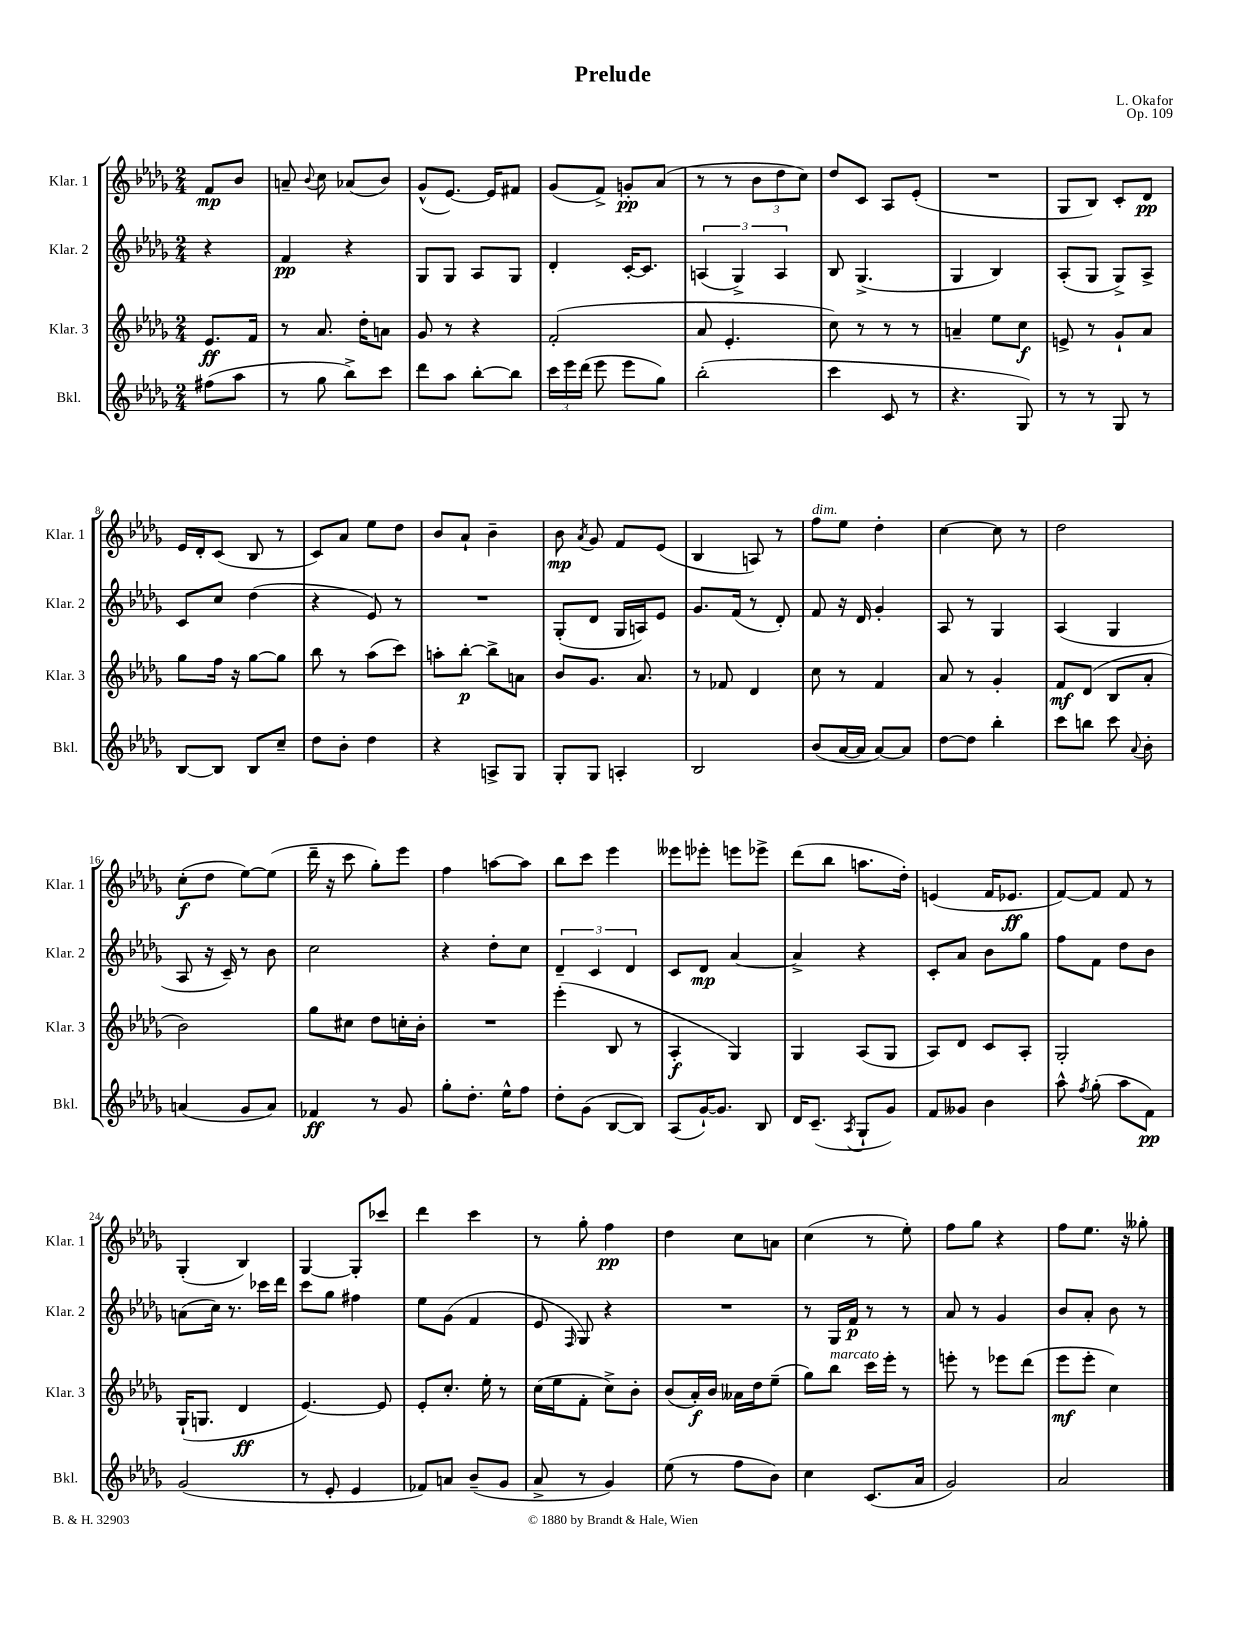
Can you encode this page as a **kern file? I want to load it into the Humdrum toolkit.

**kern	**dynam	**kern	**dynam	**kern	**dynam	**kern	**dynam
*part4	*part4	*part3	*part3	*part2	*part2	*part1	*part1
*staff4	*staff4	*staff3	*staff3	*staff2	*staff2	*staff1	*staff1
*I"Bkl.	*	*I"Klar. 3	*	*I"Klar. 2	*	*I"Klar. 1	*
*I'Bkl.	*	*I'Klar. 3	*	*I'Klar. 2	*	*I'Klar. 1	*
*clefG2	*	*clefG2	*	*clefG2	*	*clefG2	*
*k[b-e-a-d-g-]	*	*k[b-e-a-d-g-]	*	*k[b-e-a-d-g-]	*	*k[b-e-a-d-g-]	*
*M2/4	*	*M2/4	*	*M2/4	*	*M2/4	*
=	=	=	=	=	=	=	=
(8ff#X\L	.	8.e-/L	ff	4r	.	8f/L	mp
8aa-\J	.	.	.	.	.	8b-/J	.
.	.	16f/Jk	.	.	.	.	.
=1	=1	=1	=1	=1	=1	=1	=1
8r	.	8r	.	4f/	pp	8an~/	.
.	.	.	.	.	.	8qqb-/	.
8gg-\	.	8.a-/	.	.	.	8cc\	.
8bb-^\L)	.	.	.	4r	.	(8a-X/L	.
.	.	16dd-'\KL	.	.	.	.	.
8ccc\J	.	8an\J	.	.	.	8b-/J)	.
=2	=2	=2	=2	=2	=2	=2	=2
8ddd-\L	.	8g-/	.	8G-/L	.	(8g-^^/L	.
8aa-\J	.	8r	.	8G-/J	.	[8.e-/J)	.
[8bb-'\L	.	4r	.	8A-/L	.	.	.
.	.	.	.	.	.	16e-/KL]	.
8bb-\J]	.	.	.	8G-/J	.	8f#X/J	.
=3	=3	=3	=3	=3	=3	=3	=3
24ccc\LL	.	(2f'/	.	4d-'/	.	(8g-/L	.
24eee-\	.	.	.	.	.	.	.
(24ddd-\JJ	.	.	.	.	.	.	.
8eee-\	.	.	.	.	.	8f^/J)	.
8eee-\L	.	.	.	[16c'/KL	.	8gn'/L	pp
.	.	.	.	8.c/J]	.	.	.
8gg-\J)	.	.	.	.	.	(8a-/J	.
=4	=4	=4	=4	=4	=4	=4	=4
(2bb-'\	.	8a-/	.	(6An/	.	8r	.
.	.	4.e-'/	.	.	.	8r	.
.	.	.	.	6G-^/)	.	.	.
.	.	.	.	.	.	12b-\L	.
.	.	.	.	6A/	.	12dd-\	.
.	.	.	.	.	.	12cc\J)	.
=5	=5	=5	=5	=5	=5	=5	=5
4ccc\	.	8cc\)	.	8B-/	.	8dd-/L	.
.	.	8r	.	(4.G-^/	.	8c/J	.
8c/	.	8r	.	.	.	8A-/L	.
8r	.	8r	.	.	.	(8e-'/J	.
=6	=6	=6	=6	=6	=6	=6	=6
4.r	.	4an~/	.	4G-/	.	2r	.
.	.	8ee-\L	.	4B-/)	.	.	.
8G-/)	.	8cc\J	f	.	.	.	.
=7	=7	=7	=7	=7	=7	=7	=7
8r	.	8en^/	.	(8A-'/L	.	8G-/L	.
8r	.	8r	.	8G-/J	.	8B-/J)	.
8G-/	.	8g-`/L	.	8G-^/L)	.	8c'/L	.
8r	.	8a-/J	.	8A-^/J	.	8d-/J	pp
!!LO:LB:g=z
=8	=8	=8	=8	=8	=8	=8	=8
[8B-/L	.	8gg-\L	.	8c/L	.	16e-/LL	.
.	.	.	.	.	.	16d-'/J	.
8B-/J]	.	16ff\Jk	.	8cc/J	.	(8c/J	.
.	.	16r	.	.	.	.	.
8B-/L	.	[8gg-\L	.	(4dd-\	.	8B-/	.
8cc~/J	.	8gg-\J]	.	.	.	8r	.
=9	=9	=9	=9	=9	=9	=9	=9
8dd-\L	.	8bb-\	.	4r	.	8c/L)	.
8b-'\J	.	8r	.	.	.	8a-/J	.
4dd-\	.	(8aa-\L	.	8e-/)	.	8ee-\L	.
.	.	8ccc\J)	.	8r	.	8dd-\J	.
=10	=10	=10	=10	=10	=10	=10	=10
4r	.	8aan'\L	.	2r	.	8b-/L	.
.	.	[8bb-'\J	p	.	.	8a-`/J	.
8An^/L	.	8bb-^\L]	.	.	.	4b-~\	.
8G-/J	.	8an\J	.	.	.	.	.
=11	=11	=11	=11	=11	=11	=11	=11
8G-'/L	.	8b-/L	.	(8G-'/L	.	8b-\	mp
.	.	.	.	.	.	8qa-/	.
8G-/J	.	8.g-/J	.	8d-/J	.	8g-/	.
4An'/	.	.	.	16G-/LL	.	8f/L	.
.	.	8.a-/	.	16An/J)	.	.	.
.	.	.	.	8e-/J	.	(8e-/J	.
=12	=12	=12	=12	=12	=12	=12	=12
2B-/	.	8r	.	8.g-/L	.	4B-/	.
.	.	8f-X/	.	.	.	.	.
.	.	.	.	(16f/Jk	.	.	.
.	.	4d-/	.	8r	.	8An/)	.
.	.	.	.	8d-'/)	.	8r	.
=13	=13	=13	=13	=13	=13	=13	=13
!	!	!	!	!	!	!LO:TX:a:i:t=dim.	!
(8b-/L	.	8cc\	.	8f/	.	8ff\L	.
[16a-/L	.	8r	.	16r	.	8ee-\J	.
16a-/JJ]	.	.	.	16d-/	.	.	.
[8a-/L)	.	4f/	.	4g-'/	.	4dd-'\	.
8a-/J]	.	.	.	.	.	.	.
=14	=14	=14	=14	=14	=14	=14	=14
[8dd-\L	.	8a-/	.	8A-/	.	[4cc\	.
8dd-\J]	.	8r	.	8r	.	.	.
4bb-'\	.	4g-'/	.	4G-/	.	8cc\]	.
.	.	.	.	.	.	8r	.
=15	=15	=15	=15	=15	=15	=15	=15
8ccc\L	.	8f/L	mf	(4A-/	.	2dd-\	.
8bbn\J	.	(8d-/J	.	.	.	.	.
8ccc\	.	8B-/L	.	4G-/	.	.	.
8qqa-/	.	.	.	.	.	.	.
8b-'\	.	8a-'/J	.	.	.	.	.
!!LO:LB:g=z
=16	=16	=16	=16	=16	=16	=16	=16
(4an/	.	2b-\)	.	8A-/	.	(8cc'\L	f
.	.	.	.	16r	.	8dd-\J	.
.	.	.	.	16c~/)	.	.	.
8g-/L	.	.	.	8r	.	[8ee-\L)	.
8a/J)	.	.	.	8b-\	.	(8ee-\J]	.
=17	=17	=17	=17	=17	=17	=17	=17
4f-X/	ff	8gg-\L	.	2cc\	.	16ddd-~\	.
.	.	.	.	.	.	16r	.
.	.	8cc#X\J	.	.	.	8ccc\	.
8r	.	8dd-\L	.	.	.	8gg-'\L)	.
8g-/	.	16ccn'\L	.	.	.	8eee-\J	.
.	.	16b-'\JJ	.	.	.	.	.
=18	=18	=18	=18	=18	=18	=18	=18
8gg-'\L	.	2r	.	4r	.	4ff\	.
8.dd-'\J	.	.	.	.	.	.	.
.	.	.	.	8dd-'\L	.	[8aan\L	.
16ee-^^\KL	.	.	.	.	.	.	.
8ff\J	.	.	.	8cc\J	.	8aa\J]	.
=19	=19	=19	=19	=19	=19	=19	=19
8dd-'\L	.	(4eee-'\	.	6d-~/	.	8bb-\L	.
(8g-\J	.	.	.	.	.	8ccc\J	.
.	.	.	.	6c/	.	.	.
[8B-/L	.	8B-/	.	.	.	4eee-\	.
.	.	.	.	6d-/	.	.	.
8B-/J])	.	8r	.	.	.	.	.
=20	=20	=20	=20	=20	=20	=20	=20
(8A-/L	.	4A-'/	f	8c/L	.	8eee--X\L	.
[16g-`/K)	.	.	.	8d-/J	mp	8eee-X'\J	.
8.g-/J]	.	.	.	.	.	.	.
.	.	4G-/)	.	[4a-/	.	8eeen\L	.
8B-/	.	.	.	.	.	8eee-X^\J	.
=21	=21	=21	=21	=21	=21	=21	=21
16d-/KL	.	4G-/	.	4a-^/]	.	(8ddd-\L	.
(8.c~/J	.	.	.	.	.	.	.
.	.	.	.	.	.	8bb-\J	.
8qA-/	.	.	.	.	.	.	.
8G-`/L	.	(8A-/L	.	4r	.	8.aan\L	.
8g-/J)	.	8G-/J	.	.	.	.	.
.	.	.	.	.	.	16dd-'\Jk)	.
=22	=22	=22	=22	=22	=22	=22	=22
8f/L	.	8A-/L)	.	8c'/L	.	(4en/	.
8g--X/J	.	8d-/J	.	8a-/J	.	.	.
4b-\	.	8c/L	.	8b-\L	.	16f/KL	.
.	.	.	.	.	.	8.e-X/J	ff
.	.	8A-'/J	.	8gg-\J	.	.	.
=23	=23	=23	=23	=23	=23	=23	=23
8aa-^^\	.	2G-'/	.	8ff\L	.	[8f/L)	.
8qff/	.	.	.	.	.	.	.
(8gg-'\	.	.	.	8f\J	.	8f/J]	.
8aa-\L	.	.	.	8dd-\L	.	8f/	.
8f\J)	pp	.	.	8b-\J	.	8r	.
!!LO:LB:g=z
=24	=24	=24	=24	=24	=24	=24	=24
(2g-/	.	(16G-`/KL	.	(8an\L	.	(4G-'/	.
.	.	8.Gn/J	.	.	.	.	.
.	.	.	.	16cc\Jk)	.	.	.
.	.	.	.	8.r	.	.	.
.	.	4d-/	ff	.	.	4B-/)	.
.	.	.	.	16ccc-X\LL	.	.	.
.	.	.	.	16ddd-\JJ	.	.	.
=25	=25	=25	=25	=25	=25	=25	=25
8r	.	[4.e-/)	.	8ccc\L	.	[4G-/	.
8e-'/	.	.	.	8gg-\J	.	.	.
4e-/	.	.	.	4ff#X\	.	8G-'/L]	.
.	.	8e-/]	.	.	.	8ccc-X/J	.
=26	=26	=26	=26	=26	=26	=26	=26
8f-X/L)	.	8e-'/L	.	8ee-\L	.	4ddd-\	.
8an/J	.	8.cc'/J	.	(8g-\J	.	.	.
(8b-~/L	.	.	.	4f/	.	4ccc\	.
.	.	16ee-'\	.	.	.	.	.
8g-/J	.	8r	.	.	.	.	.
=27	=27	=27	=27	=27	=27	=27	=27
8a-^/	.	(16cc\LL	.	8e-/	.	8r	.
.	.	16ee-\J	.	.	.	.	.
.	.	.	.	16qqF/	.	.	.
8r	.	8f'\J	.	8G-/)	.	8gg-'\	.
4g-/)	.	8cc^\L)	.	4r	.	4ff\	pp
.	.	8b-'\J	.	.	.	.	.
=28	=28	=28	=28	=28	=28	=28	=28
(8ee-\	.	(8b-/L	.	2r	.	4dd-\	.
8r	.	16a-'/L)	f	.	.	.	.
.	.	16b-/JJ	.	.	.	.	.
8ff\L	.	16a--X\LL	.	.	.	8cc\L	.
.	.	16dd-\J	.	.	.	.	.
8b-\J)	.	(8ee-~\J	.	.	.	8an\J	.
=29	=29	=29	=29	=29	=29	=29	=29
4cc\	.	8gg-\L)	.	8r	.	(4cc\	.
!	!	!LO:TX:a:i:t=marcato	!	!	!	!	!
.	.	8bb-\J	.	16G-/LL	.	.	.
.	.	.	.	16f/JJ	p	.	.
(8.c/L	.	16ccc\LL	.	8r	.	8r	.
.	.	16eee-'\JJ	.	.	.	.	.
.	.	8r	.	8r	.	8ee-'\)	.
16a-/Jk	.	.	.	.	.	.	.
=30	=30	=30	=30	=30	=30	=30	=30
2g-/)	.	8eeen'\	.	8a-/	.	8ff\L	.
.	.	8r	.	8r	.	8gg-\J	.
.	.	8eee-X\L	.	4g-/	.	4r	.
.	.	(8ddd-\J	.	.	.	.	.
=31	=31	=31	=31	=31	=31	=31	=31
2a-/	.	8eee-\L	mf	8b-/L	.	8ff\L	.
.	.	8eee-'\J	.	8a-'/J	.	8.ee-\J	.
.	.	4cc\)	.	8b-\	.	.	.
.	.	.	.	.	.	16r	.
.	.	.	.	8r	.	8gg--X'\	.
==	==	==	==	==	==	==	==
*-	*-	*-	*-	*-	*-	*-	*-
